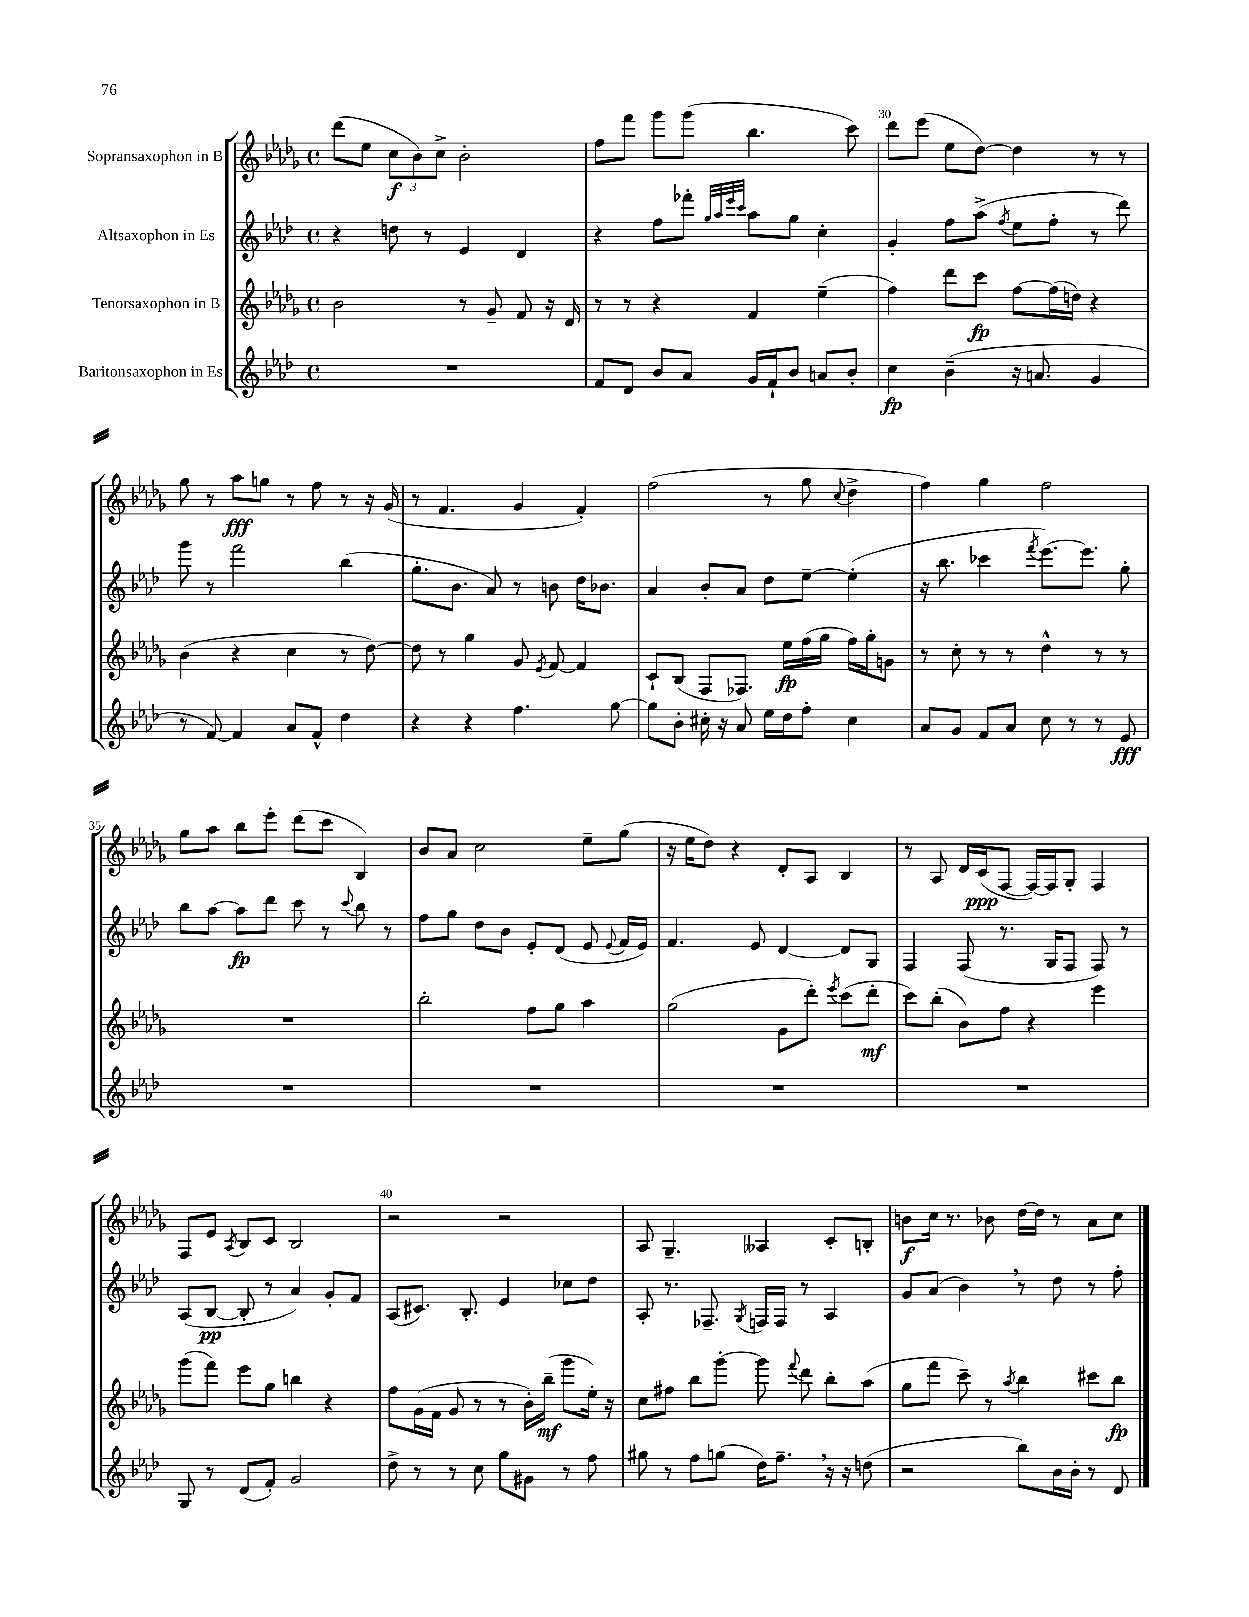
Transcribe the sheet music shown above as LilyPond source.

<<
\new StaffGroup <<
\new Staff = "s0" \with { instrumentName = "Sopransaxophon in B" } {
    \clef treble \key des \major \defaultTimeSignature \time 4/4
    \autoBeamOff des'''8[( ees''8] \tuplet 3/2 { c''8[\f bes'8) c''8]-> } bes'2-. |
    f''8[ f'''8] ges'''8[ ges'''8]( bes''4. c'''8) |
    des'''8[ ees'''8]( ees''8[ des''8]~) des''4 r8 r8 |
    ges''8 r8 aes''8[\fff g''8] r8 f''8 r8 r16 ges'16( |
    r8 f'4. ges'4 f'4-.) |
    f''2( r8 ges''8 \appoggiatura { c''8 } des''4-> |
    f''4) ges''4 f''2 |
    ges''8[ aes''8] bes''8[ ees'''8]-. des'''8[( c'''8] bes4) |
    bes'8[ aes'8] c''2 ees''8[-- ges''8]( |
    r16 ees''16[ des''8]) r4 des'8[-. aes8] bes4 |
    r8 aes8 des'16[ c'16\ppp( f8]~ f16[~) f16 ges8]-. f4 |
    f8[ ees'8] \acciaccatura { aes8 } bes8[ c'8] bes2 |
    r2 r2 |
    aes8 ges4.-- aeses4 c'8[-. b8]-. |
    b'8[\f c''16] r8. bes'8 des''16[~ des''16] r8 aes'8[ c''8] \bar "|." |
}
\new Staff = "s1" \with { instrumentName = "Altsaxophon in Es" } {
    \clef treble \key aes \major \defaultTimeSignature \time 4/4
    \autoBeamOff r4 d''8 r8 ees'4 des'4 |
    r4 f''8[ fes'''8]-. \grace { g''32[ aes''32 ees'''32 c'''32] } aes''8[ g''8] c''4-. |
    g'4-. f''8[ aes''8]->( \acciaccatura { f''8 } ees''8[ f''8]-. r8 des'''8) |
    g'''8 r8 f'''2 bes''4( |
    g''8.[-. bes'8.] aes'8) r8 b'8 des''16[ bes'8.] |
    aes'4 bes'8[-. aes'8] des''8[ ees''8]~-- ees''4-.( |
    r16 bes''8. ces'''4 \acciaccatura { f'''8 } ees'''8.[~) ees'''8.] g''8-. |
    bes''8[ aes''8]~ aes''8[\fp des'''8] c'''8 r8 \appoggiatura { c'''8 } bes''8 r8 |
    f''8[ g''8] des''8[ bes'8] ees'8[-. des'8]( ees'8 \appoggiatura { ees'8 } f'16[ ees'16]) |
    f'4. ees'8 des'4~ des'8[ g8] |
    f4 f8( r8. g16[ f8] f8) r8 |
    aes8[( bes8]~\pp bes8-. r8 aes'4) g'8[-. f'8] |
    aes8[( cis'8.]) bes8.-. ees'4 ces''8[ des''8] |
    aes8-. r8. fes8.-- \acciaccatura { g8 } f16[ f16] r8 aes4 |
    g'8[ aes'8]( bes'4) \breathe r8 des''8 r8 f''8-. \bar "|." |
}
\new Staff = "s2" \with { instrumentName = "Tenorsaxophon in B" } {
    \clef treble \key des \major \defaultTimeSignature \time 4/4
    \autoBeamOff bes'2 r8 ges'8-- f'8 r16 des'16 |
    r8 r8 r4 f'4 ees''4--( |
    f''4) des'''8[ c'''8]\fp f''8[~ f''16( d''16]) r4 |
    bes'4( r4 c''4 r8 des''8~) |
    des''8 r8 ges''4 ges'8 \acciaccatura { ees'8 } f'8~ f'4 |
    c'8[-! bes8]( f8[ fes8.]) ees''16[\fp f''16( ges''16] f''16[) ges''16-. g'8] |
    r8 c''8-. r8 r8 des''4-^ r8 r8 |
    R1 |
    bes''2-. f''8[ ges''8] aes''4 |
    ges''2( ges'8[ des'''8]-.) \acciaccatura { ees'''8 } c'''8[( des'''8]-.\mf |
    c'''8[) bes''8]-.( bes'8[) f''8] r4 ees'''4 |
    ges'''8[( f'''8]) ees'''8[ ges''8] b''4 r4 |
    f''8[ ges'16( f'16] ges'8 r8 r8 bes'16[-.) bes''16]--\mf( ges'''8[ ees''16]-.) r16 |
    c''8[ fis''8] bes''8[ ges'''8]~-. ges'''8 \appoggiatura { f'''8 } des'''8 bes''8[-. aes''8]( |
    ges''8[ f'''8] c'''8--) r8 \acciaccatura { aes''8 } bes''4 cis'''8[ bes''8]\fp \bar "|." |
}
\new Staff = "s3" \with { instrumentName = "Baritonsaxophon in Es" } {
    \clef treble \key aes \major \defaultTimeSignature \time 4/4
    \autoBeamOff R1 |
    f'8[ des'8] bes'8[ aes'8] g'16[ f'16-! bes'8] a'8[ bes'8]-. |
    c''4\fp bes'4--( r16 a'8. g'4 |
    r8 f'8~) f'4 aes'8[ f'8]-^ des''4 |
    r4 r4 f''4. g''8~ |
    g''8[ bes'8]-. cis''16-. r16 aes'8 ees''16[ des''16 f''8]-. cis''4 |
    aes'8[ g'8] f'8[ aes'8] c''8 r8 r8 ees'8\fff |
    R1 |
    R1 |
    R1 |
    R1 |
    g8 r8 des'8[( f'8]-.) g'2 |
    des''8-> r8 r8 c''8 g''8[ gis'8] r8 f''8 |
    gis''8 r8 f''8[ g''8]( des''16[) f''8.]-- \breathe r16 r16 d''8( |
    r2 bes''8[) bes'16 bes'16]-. r8 des'8 \bar "|." |
}
>>
>>
\layout { \context { \Score currentBarNumber = #28 \override BarNumber.break-visibility = ##(#f #t #t) barNumberVisibility = #(every-nth-bar-number-visible 5) } }
